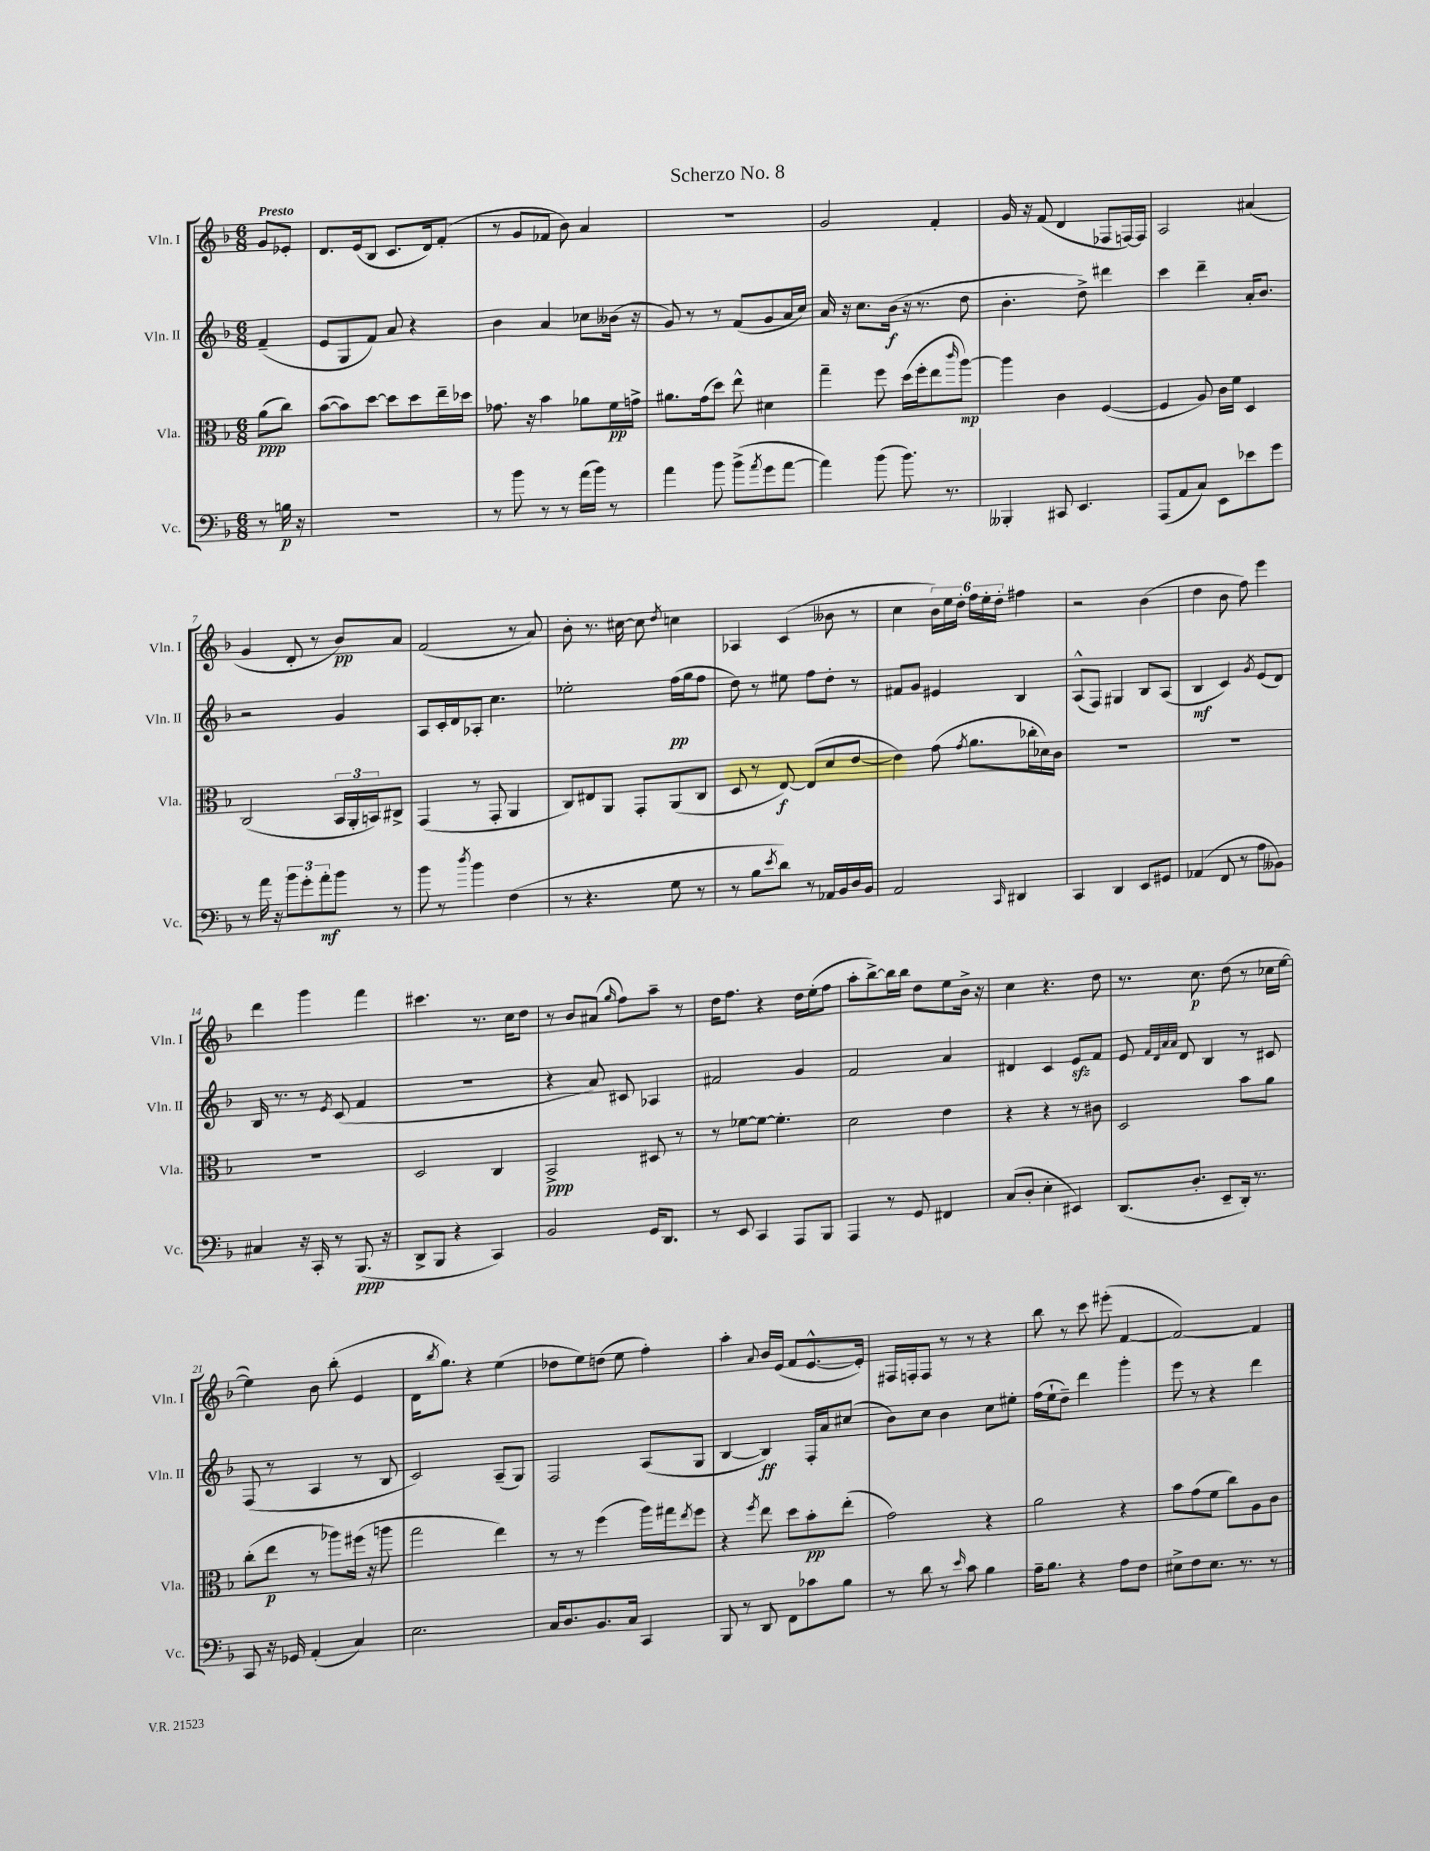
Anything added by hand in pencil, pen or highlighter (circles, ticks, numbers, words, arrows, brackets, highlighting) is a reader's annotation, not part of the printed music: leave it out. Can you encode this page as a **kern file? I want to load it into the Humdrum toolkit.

**kern	**kern	**kern	**kern
*staff4	*staff3	*staff2	*staff1
*clefF4	*clefC3	*clefG2	*clefG2
*k[b-]	*k[b-]	*k[b-]	*k[b-]
*M6/8	*M6/8	*M6/8	*M6/8
8r	(8a	(4f~	8g
16B	8cc)	.	8e-'
16r	.	.	.
=	=	=	=
2.r	([8b-	8e	8.d
.	8b-])	8G	.
.	.	.	(16e
.	[8dd	8f)	8B-
.	8dd]	8a	8.c
.	8dd	4r	.
.	.	.	16d)
.	16ee~	.	(8f'
.	16dd-	.	.
=	=	=	=
8r	8.g-	4b-	8r
8b-	.	.	8g
.	16r	.	.
8r	4b-	4a	8f-
8r	.	.	8b-)
(16a	8a-	8cc-	4a
16b-)	.	.	.
8r	16f	(16b--	.
.	16g^	16r	.
=	=	=	=
4a	8.a#	8g)	2.r
.	.	8r	.
.	(16g	.	.
8b-	8dd)	8r	.
(8b-^	8ee^^	(8f	.
8qa	.	.	.
8g	4d#	8g	.
[8a	.	16a	.
.	.	16cc)	.
=	=	=	=
4a])	4gg~	16a	2g
.	.	16r	.
.	.	8.cc	.
(8b-	8ff	.	.
.	.	(16b-	.
8.b-)	(16dd	16r	.
.	16ff'	8.r	.
.	8ee	.	4f'
8.r	.	.	.
.	16qqccc	.	.
.	[8aa)	8dd	.
=	=	=	=
4BBB--'	4aa]	4.b-'	16g
.	.	.	16r
.	.	.	(8f
8CC#	4c	.	4d
4.EE	.	8dd^)	.
.	([4F	4ddd#	8F-
.	.	.	[16F)
.	.	.	16F]
=	=	=	=
(8AAA	4F]	4ccc	2A
8AA	.	.	.
8C)	8A)	4ddd~	.
8EE	16c	.	.
.	16f	.	.
8e-	4D	16a'	(4a#
.	.	8.b-	.
8g	.	.	.
=	=	=	=
8r	(2C	2r	4g
16a	.	.	.
16r	.	.	.
12b-	.	.	8d'
12g'	.	.	.
.	.	.	8r
12a'	.	.	.
8b-	24BB-	4g	8b-)
.	24AA'	.	.
.	24BB)	.	.
8r	8C#^	.	8a
=	=	=	=
8b-	(4GG	8A	(2f
8r	.	16c'	.
.	.	16d	.
8qdd	.	.	.
4b-	8r	8A-'	.
.	8GG'	4.cc	.
(4F	4AA	.	8r
.	.	.	8a)
=	=	=	=
8r	8C)	2ee-'	8b-'
4.r	8E#	.	8.r
.	8AA	.	.
.	.	.	[16cc#
.	8GG'	.	8cc#]
.	.	.	8qdd
8G	(8AA	(16ff	4cc
.	.	16gg	.
8r	8C	8ff	.
=	=	=	=
8r	8D	8dd)	4A-
8B-	8r	8r	.
8qe	.	.	.
8d)	[8E)	8ee#	(4c
8r	(8E]	8ff	.
16AA-	8d	8dd'	8b--
16BB-	.	.	.
16D	[8e	8r	8r
16BB-	.	.	.
=	=	=	=
2AA	4e])	8f#	4cc
.	.	8g	.
.	(8g	4e#	24b-)
.	.	.	24ee
.	.	.	24dd'
.	8qg	.	.
.	8.a	.	24ff
.	.	.	24ee'
.	.	.	24dd'
16qqCC	.	.	.
4DD#	.	4B-	4ff#
.	16cc-'	.	.
.	16d-)	.	.
.	16c	.	.
=	=	=	=
4CC	2.r	(8A^^	2r
.	.	8F)	.
4DD	.	4G#	.
8EE	.	8B-	(4b-
8GG#	.	(8A	.
=	=	=	=
(4AA-	2.r	4B-	4dd
8FF	.	4c)	8b-
8r	.	.	8ff)
.	.	8qg	.
8A	.	(8e	4eee
8BB--)	.	8d)	.
=	=	=	=
4C#	2.r	16B-	4ddd
.	.	8.r	.
16r	.	8r	4ggg
16CC'	.	.	.
.	.	8qe	.
8r	.	(8c	.
(8.BBB-	.	4f	4fff
16r	.	.	.
=	=	=	=
8DD^	2D	2.r	4.ccc#
8BBB-	.	.	.
4r	.	.	.
.	.	.	8.r
4CC)	4C	.	.
.	.	.	16cc
.	.	.	8dd
=	=	=	=
2BB-	2BB-^	4r	8r
.	.	.	8b-
.	.	8a)	(8a#
.	.	.	16qqgg
.	.	8c#	8ff)
16GG	8D#	4A-	8aa~
8.DD	.	.	.
.	8r	.	8r
=	=	=	=
8r	8r	2f#	16dd
.	.	.	8.ff
8EE	[8f-	.	.
4CC	8f-_	.	4r
.	4.f-']	.	.
8AAA	.	4g	16dd
.	.	.	(16ee'
8BBB-	.	.	8ff
=	=	=	=
4AAA	2d	2f	8aa'
.	.	.	[8bb-^)
8r	.	.	16bb-]
.	.	.	16bb-
8GG	.	.	8dd
4FF#	4e	4a	8ee
.	.	.	16b-^
.	.	.	16r
=	=	=	=
(8C	4r	4d#	4cc
8D'	.	.	.
4E'	4r	4c	4.r
4EE#)	8r	8e	.
.	8c#	8f	8dd
=	=	=	=
(8.DD	2D	8e	8.r
.	.	32qqf	.
.	.	32qqd	.
.	.	32qqa	.
.	.	32qqa	.
.	.	8d	.
8.D'	.	.	8.cc
.	.	4B-	.
8EE~	.	.	(8dd
16DD')	8b-	8r	8r
8.r	.	.	.
.	8a	8c#	16cc-
.	.	.	[16ee
=	=	=	=
8CC	(8cc'	(8F	4ee])
16r	8ee	8r	.
16GG-	.	.	.
(4AA'	8r	4A	8b-
.	8aa-)	.	(8bb-'
4C)	(16ff#	8r	4e
.	16r	.	.
.	8aa	8B-	.
=	=	=	=
2.E	2gg	2c)	16d
.	.	.	8qbb-
.	.	.	8.gg)
.	.	.	4r
.	4ee)	(8A~	(4ee
.	.	8G)	.
=	=	=	=
16C	8r	2F	8dd-
8.D	.	.	.
.	8r	.	8ee)
8.BB-	(4ff	.	(8dd
.	.	.	8ee
16C	.	.	.
4CC	16aa)	(8A	4ff')
.	16gg#	.	.
.	8qee	.	.
.	8ff	8G	.
=	=	=	=
8BBB-	4r	[4B-	4aa'
8r	.	.	.
.	8qff	.	8qqa
8DD	8ee	4B-])	16b-
.	.	.	(16e
8FF	8dd	.	8f
8c-	8b-'	16F'	[8.e^^
.	.	16a	.
8B-	(8ee'	(8cc#	.
.	.	.	16e'])
=	=	=	=
8r	2g)	8b-)	16F#
.	.	.	16F'
8d	.	8cc	8F
8r	.	4b-	8r
16qqe	.	.	.
8c	.	.	8r
4B-	4r	8cc	4r
.	.	8ee#'	.
=	=	=	=
16A~	2a	(16ff	8bb-
8.B-	.	16ee`	.
.	.	8dd~)	8r
4r	.	4ddd	8ccc
.	.	.	(8eee#'
8A	4r	4ggg'	[4f
8F	.	.	.
=	=	=	=
8E#^	8b-	8eee	2f_)
8F	(8g	8r	.
8.E#	8f	4r	.
.	8cc)	.	.
8.r	.	.	.
.	8A	4ddd	4f]
8r	8c	.	.
==	==	==	==
*-	*-	*-	*-
